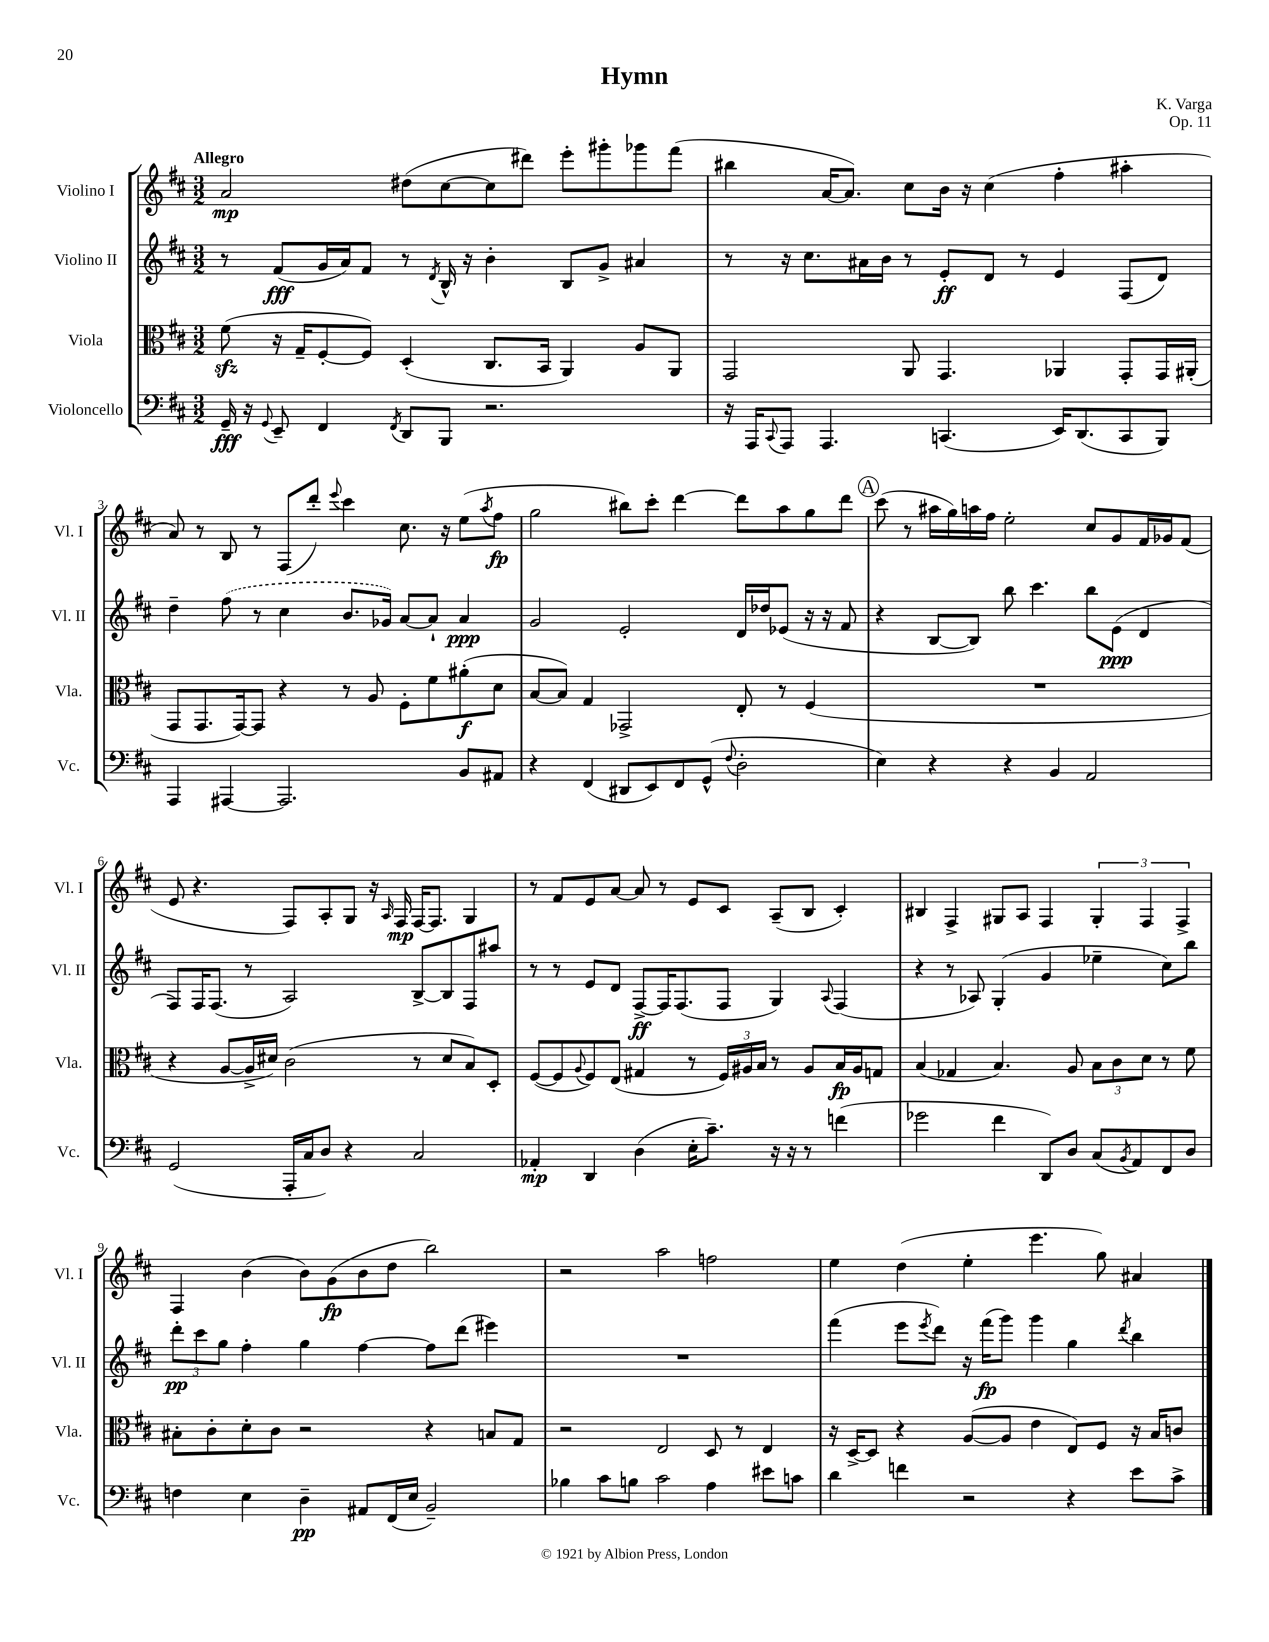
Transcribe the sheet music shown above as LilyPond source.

\header { title = "Hymn" composer = "K. Varga" opus = "Op. 11" }
<<
\new StaffGroup <<
\new Staff = "s0" \with { instrumentName = "Violino I" shortInstrumentName = "Vl. I" } {
    \clef treble \key d \major \numericTimeSignature \time 3/2 \tempo "Allegro"
    a'2\mp dis''8( cis''8~ cis''8 dis'''8) e'''8-. gis'''8-. ges'''8 fis'''8( |
    bis''4 a'16~ a'8.) cis''8 b'16 r16 cis''4( fis''4-. ais''4-. |
    a'8) r8 b8 r8 fis8( d'''8-.) \appoggiatura { e'''8 } cis'''4 cis''8. r16 e''8( \acciaccatura { a''8 } fis''8\fp |
    g''2 bis''8) cis'''8-. d'''4~ d'''8 a''8 g''8 d'''8 |
    \mark \markup { \circle "A" } cis'''8( r8 ais''16 g''16) a''16 fis''16 e''2-. cis''8 g'8 fis'16 ges'16 fis'8( |
    e'8 r4. fis8) a8-. g8 r16 \grace { a16 } fis16\mp fis16~ fis8. g4 |
    r8 fis'8 e'8 a'8~ a'8 r8 e'8 cis'8 a8--( b8 cis'4-.) |
    bis4 fis4-> gis8 a8 fis4 \tuplet 3/2 { gis4-. fis4 fis4-> } |
    fis4 b'4( b'8) g'8\fp( b'8 d''8 b''2) |
    r2 a''2 f''2 |
    e''4 d''4( e''4-. e'''4. g''8) ais'4 \bar "|." |
}
\new Staff = "s1" \with { instrumentName = "Violino II" shortInstrumentName = "Vl. II" } {
    \clef treble \key d \major \numericTimeSignature \time 3/2
    r8 fis'8\fff( g'16 a'16) fis'8 r8 \acciaccatura { d'8 } b16-^ r16 b'4-. b8 g'8-> ais'4 |
    r8 r16 cis''8. ais'16 b'16 r8 e'8-.\ff d'8 r8 e'4 fis8( d'8) |
    d''4-- \once \slurDashed fis''8( r8 cis''4 b'8. ges'16) a'8~ a'8-! a'4\ppp |
    g'2 e'2-. d'16 des''16 ees'8( r16 r16 fis'8 |
    \mark \markup { \circle "A" } r4 b8~ b8) b''8 cis'''4. b''8 e'8\ppp( d'4 |
    fis8) fis16 fis8.( r8 a2) b8~-> b8 fis8 ais''8 |
    r8 r8 e'8 d'8 fis8~->\ff fis16 fis8.( fis8 g4) \appoggiatura { a8 } fis4( |
    r4 r8 aes8) g4-.( g'4 ees''4-- cis''8) b''8 |
    \tuplet 3/2 { d'''8-.\pp cis'''8 g''8 } fis''4-. g''4 fis''4~ fis''8 d'''8( eis'''4) |
    R1. |
    fis'''4( e'''8 \acciaccatura { e'''8 } d'''8) r16 fis'''16\fp( g'''8) g'''4 g''4 \acciaccatura { d'''8 } b''4 \bar "|." |
}
\new Staff = "s2" \with { instrumentName = "Viola" shortInstrumentName = "Vla." } {
    \clef alto \key d \major \numericTimeSignature \time 3/2
    fis'8\sfz( r16 g16-- fis8~-. fis8) d4-.( cis8. b,16 a,4) a8 a,8 |
    g,2 a,8 g,4. aes,4 g,8-. g,16 ais,16-.( |
    g,8 g,8. g,16~) g,8 r4 r8 a8 fis8-. fis'8 ais'8-.\f( d'8 |
    b8~ b8) g4 ges,2-> e8-. r8 fis4( |
    \mark \markup { \circle "A" } R1. |
    r4 a8~ a16-> dis'16) cis'2( r8 dis'8 b8) d8-. |
    fis8~( fis8 \appoggiatura { a8 } fis8) e8( gis4 r8 \tuplet 3/2 { fis16) ais16 b16 } r8 ais8 b16\fp ais16 g8 |
    b4( ges4 b4.) a8 \tuplet 3/2 { b8 cis'8 d'8 } r8 fis'8 |
    bis8-. cis'8-. d'8-. cis'8 r2 r4 b8 g8 |
    r2 e2 d8 r8 e4 |
    r16 d16~-> d8 r4 a8~( a8 e'4 e8) fis8 r16 b16 c'8 \bar "|." |
}
\new Staff = "s3" \with { instrumentName = "Violoncello" shortInstrumentName = "Vc." } {
    \clef bass \key d \major \numericTimeSignature \time 3/2
    g,16--\fff r16 \appoggiatura { g,8 } e,8-- fis,4 \acciaccatura { fis,8 } d,8 b,,8 r2. |
    r16 a,,16 \appoggiatura { cis,8 } a,,8 a,,4. c,4.( e,16) d,8.( c,8 b,,8) |
    a,,4 ais,,4~ ais,,2. b,8 ais,8 |
    r4 fis,4( dis,8 e,8) fis,8 g,8-^( \appoggiatura { fis8 } d2-. |
    \mark \markup { \circle "A" } e4) r4 r4 b,4 a,2 |
    g,2( a,,16-. cis16 d8) r4 cis2 |
    aes,4-.\mp d,4 d4( e16-. cis'8.--) r16 r16 r8 f'4( |
    ges'2 fis'4 d,8) d8 cis8( \acciaccatura { b,8 } a,8) fis,8 d8 |
    f4 e4 d4--\pp ais,8 fis,16( e16 b,2--) |
    bes4 cis'8 b8 cis'2 a4 eis'8 c'8 |
    d'4 f'4 r2 r4 e'8 cis'8-> \bar "|." |
}
>>
>>
